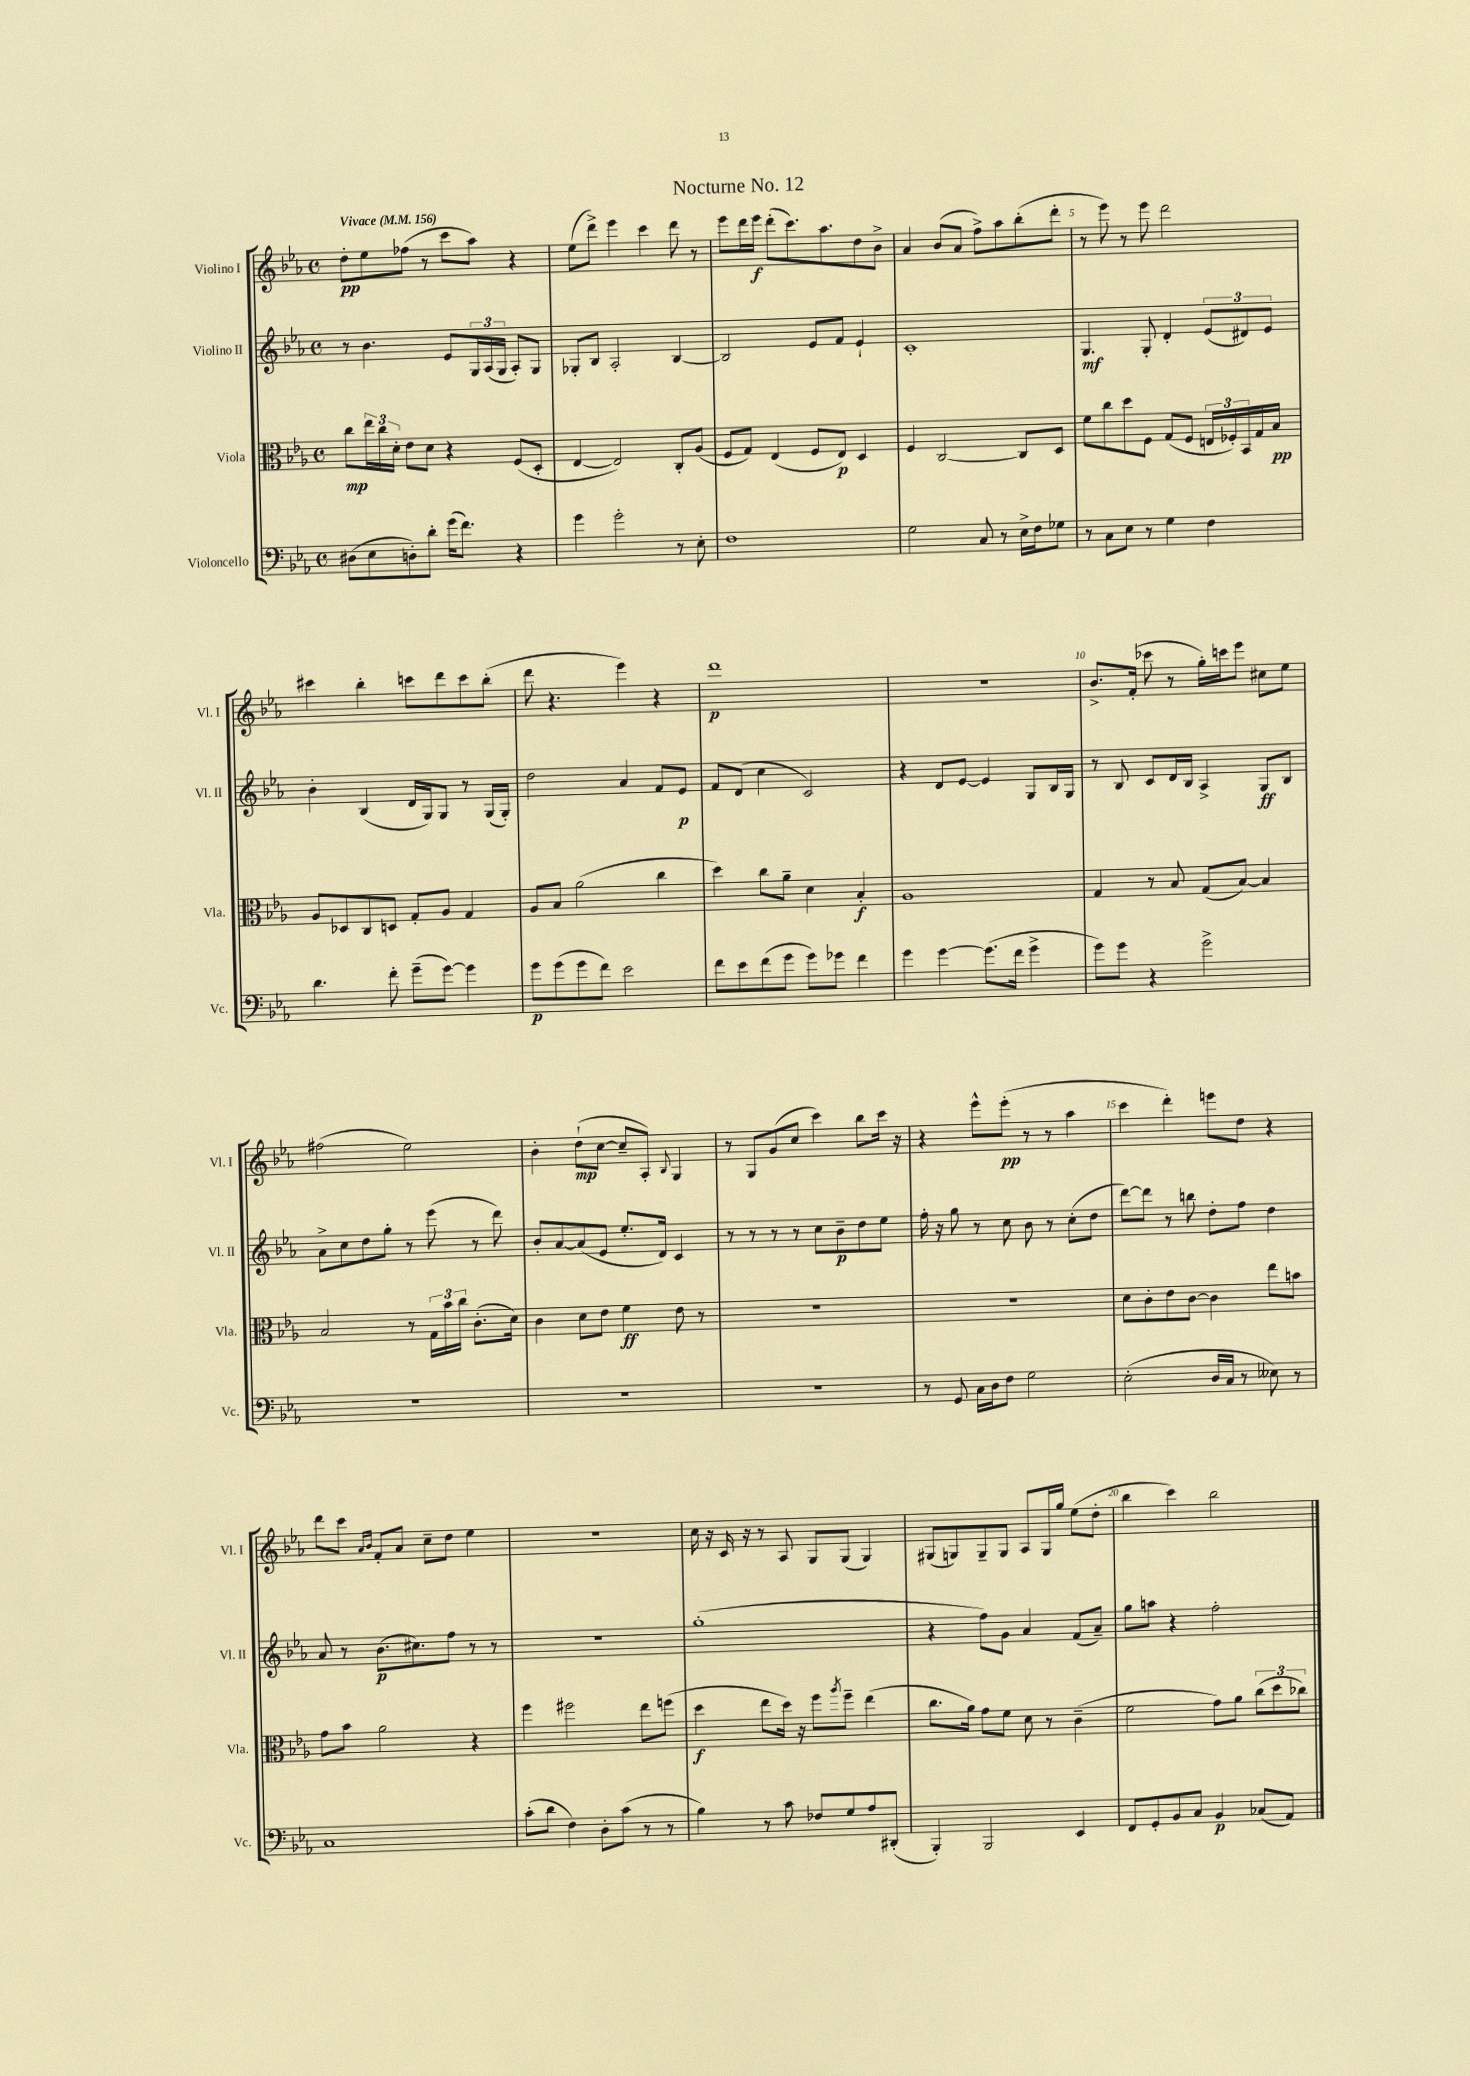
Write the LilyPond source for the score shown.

\header { title = "Nocturne No. 12" }
<<
\new StaffGroup <<
\new Staff = "s0" \with { instrumentName = "Violino I" shortInstrumentName = "Vl. I" } {
    \clef treble \key ees \major \defaultTimeSignature \time 4/4 \tempo "Vivace" 4 = 156
    d''8-.\pp ees''8 fes''8( r8 c'''8 aes''8) r4 |
    ees''8( d'''8->) ees'''4 c'''4 d'''8 r8 |
    ees'''8 d'''16 ees'''16\f d'''8-.( c'''8.) aes''8. d''8 bes'8-> |
    aes'4 bes'8( aes'8 f''8->) aes''8 bes''8-.( d'''8-. |
    r8 ees'''8) r8 ees'''8 d'''2 |
    cis'''4 bes''4-. c'''8 d'''8 c'''8 bes''8-.( |
    d'''8 r4. ees'''4) r4 |
    d'''1\p |
    r1 |
    bes'8.-> f'16-.( ces'''8 r8 g''16-.) c'''16 ees'''8 cis''8 ees''8 |
    fis''2( ees''2) |
    bes'4-. d''8-!\mp( c''8~ c''8-- aes8-.) \appoggiatura { bes8 } g4 |
    r8 g8 g'8( c''8 c'''4) bes''8 c'''16 r16 |
    r4 ees'''8-^ ees'''8-.\pp( r8 r8 aes''4 |
    c'''4 d'''4-.) e'''8 d''8 r4 |
    d'''8 c'''8 \grace { aes'16 bes'16 } f'8-. aes'8 c''8-- d''8 ees''4 |
    r1 |
    c''16 r16 c'16 r16 r8 aes8 g8 g8( g4) |
    gis8( g8) g8-- g8 aes8 g16 g''16 ees''8( d''8-. |
    bes''4 c'''4) bes''2 \bar "|." |
}
\new Staff = "s1" \with { instrumentName = "Violino II" shortInstrumentName = "Vl. II" } {
    \clef treble \key ees \major \defaultTimeSignature \time 4/4
    r8 bes'4. ees'8 \tuplet 3/2 { g16 aes16( g16 } aes8-.) g8 |
    ges8-. bes8 aes2-. bes4~ |
    bes2 ees'8 f'8 ees'4-! |
    c'1-. |
    g4.\mf g8-. d'4-. \tuplet 3/2 { ees'8( dis'8) ees'8 } |
    bes'4-. bes4( d'16 g16) g8 r8 g16( g16-.) |
    d''2 aes'4 f'8 ees'8\p |
    f'8 d'8( c''4 c'2) |
    r4 d'8 ees'8~ ees'4 g8 bes16 g16 |
    r8 bes8 c'8 d'16 bes16 aes4-> g8\ff bes8 |
    aes'8-> c''8 d''8 g''8-. r8 ees'''8( r8 d'''8) |
    bes'8-. aes'8~ aes'8( ees'8 ees''8.-. d'16) c'4 |
    r8 r8 r8 r8 c''8 bes'8--\p d''8 ees''8 |
    f''16-. r16 g''8 r8 c''8 bes'8 r8 c''8-.( d''8 |
    d'''8~) d'''8 r8 b''8 d''8-. f''8 d''4 |
    aes'8 r8 bes'8.\p( cis''8.) f''8 r8 r8 |
    R1 |
    g''1-.( |
    r4 f''8) g'8 aes'4 f'8( aes'8--) |
    g''8 a''8 r4 f''2-. \bar "|." |
}
\new Staff = "s2" \with { instrumentName = "Viola" shortInstrumentName = "Vla." } {
    \clef alto \key ees \major \defaultTimeSignature \time 4/4
    c''8\mp \tuplet 3/2 { ees''16 c''16 d'16-. } ees'8 d'8 r4 f8( d8-. |
    ees4~ ees2) c8-. aes8( |
    f8 g8) ees4( f8 ees8\p) d4 |
    f4 c2~ c8 d8 |
    f'8 c''8 d''8 f8 g8( f8 \tuplet 3/2 { e16 fes16-.) bes,16 } g16 bes16\pp |
    aes8 des8 c8 d8 g8-. aes8 g4 |
    aes8 bes8 aes'2( c''4 |
    d''4) c''8 aes'8-- d'4 bes4-.\f |
    aes1 |
    g4 r8 bes8 g8( bes8~) bes4 |
    bes2 r8 \tuplet 3/2 { g16 bes'16 c''16 } c'8.-.( d'16) |
    c'4 d'8 ees'8 f'4\ff ees'8 r8 |
    R1 |
    R1 |
    d'8 c'8-. ees'8 c'8~ c'4 ees''8 b'8 |
    g'8 bes'8 aes'2 r4 |
    f''4 fis''2 ees''8 f''8( |
    d''4\f ees''8 d''16) r16 f''8 \acciaccatura { aes''8 } f''8-- ees''4( |
    c''8. aes'16) g'8 f'8 d'8 r8 c'4--( |
    f'2 g'8) aes'8 \tuplet 3/2 { c''8( d''8 ces''8) } \bar "|." |
}
\new Staff = "s3" \with { instrumentName = "Violoncello" shortInstrumentName = "Vc." } {
    \clef bass \key ees \major \defaultTimeSignature \time 4/4
    dis8( ees8 d8-.) d'8-. g'16( f'8.) r4 |
    g'4 g'2-. r8 ees8-. |
    f1 |
    g2 c8 r8 ees16-> f16 ges8 |
    r8 c8 ees8 r8 g4 f4 |
    d'4. f'8-. g'8--( g'8~) g'4 |
    g'8\p g'8( g'8 f'8) ees'2 |
    f'8 ees'8 f'8( g'8 g'8) ges'8 f'4 |
    g'4 g'4~ g'8.( f'16 g'4-> |
    g'8) g'8 r4 g'2-> |
    R1 |
    R1 |
    R1 |
    r8 g,8 c16 d16 f8 g2 |
    ees2-.( d16 c16 r8 eeses8) r8 |
    c1 |
    c'8-.( d'8 f4) d8-. c'8( r8 r8 |
    bes4) r8 c'8 fes8 g8 aes8 dis,8-.( |
    bes,,4-.) bes,,2 ees,4 |
    f,8 g,8-. bes,8 c8 bes,4\p ces8( aes,8) \bar "|." |
}
>>
>>
\layout { \context { \Score \override BarNumber.break-visibility = ##(#f #t #t) barNumberVisibility = #(every-nth-bar-number-visible 5) } }
